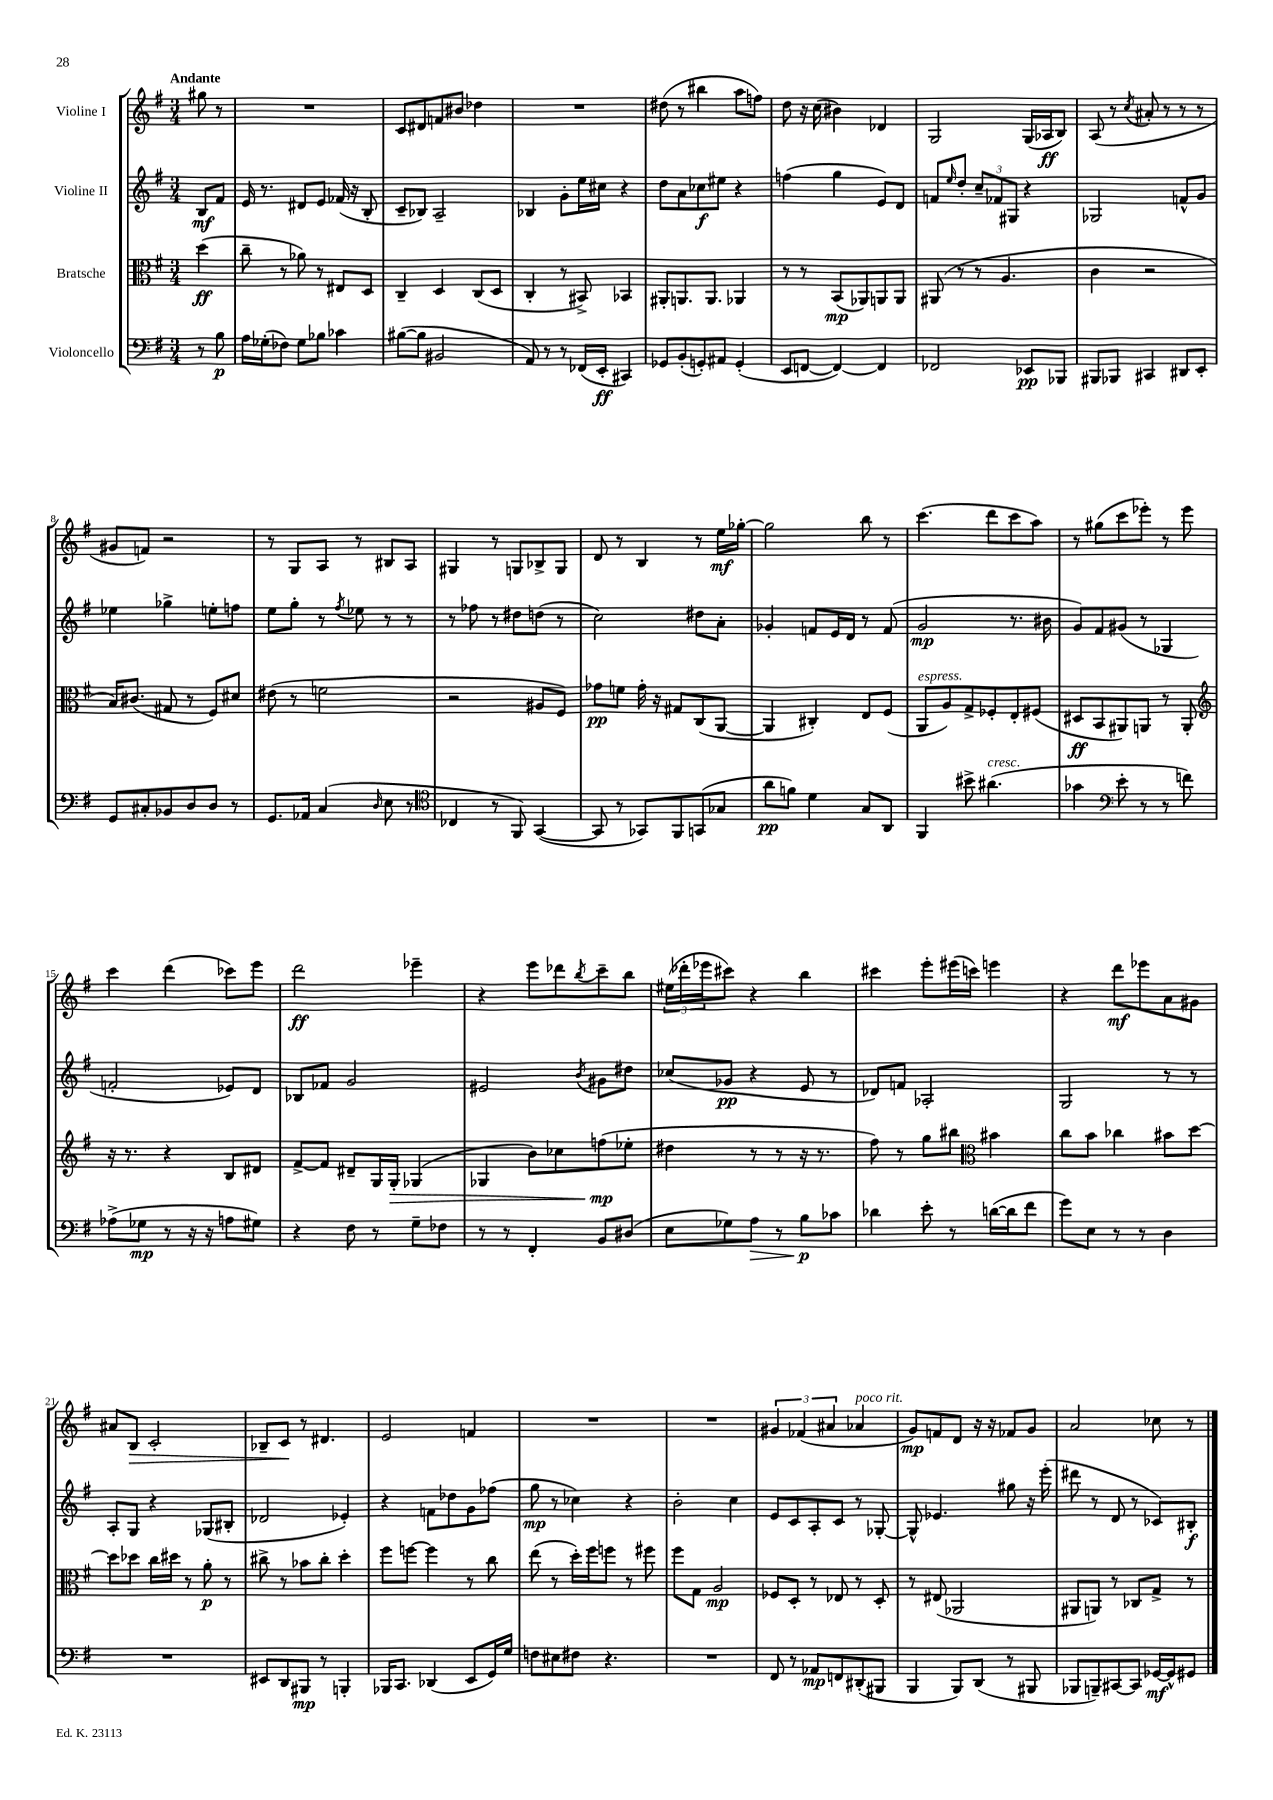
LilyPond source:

<<
\new StaffGroup <<
\new Staff = "s0" \with { instrumentName = "Violine I" } {
    \clef treble \key g \major \numericTimeSignature \time 3/4 \partial 4 \tempo "Andante"
    gis''8 r8 |
    R2. |
    c'8 dis'8 f'8 bis'8 des''4 |
    R2. |
    dis''8( r8 bis''4 a''8 f''8) |
    d''8 r16 c''16( bis'4) des'4 |
    g2 g16( aes16\ff b8) |
    a8( r8 \acciaccatura { c''8 } ais'8-. r8 r8 r8 |
    gis'8 f'8) r2 |
    r8 g8 a8 r8 bis8 a8 |
    gis4 r8 g8 bes8-> g8 |
    d'8 r8 b4 r8 e''16\mf ges''16~-. |
    ges''2 b''8 r8 |
    c'''4.( d'''8 c'''8 a''8) |
    r8 gis''8( c'''8 ees'''8-.) r8 ees'''8 |
    c'''4 d'''4( ces'''8) e'''8 |
    d'''2\ff ees'''4-- |
    r4 e'''8 des'''8 \acciaccatura { b''8 } c'''8-- b''8 |
    \tuplet 3/2 { eis''16( des'''16-. ees'''16 } cis'''8) r4 b''4 |
    cis'''4 e'''8-. eis'''16( c'''16) e'''4 |
    r4 d'''8\mf ees'''8 a'8 gis'8 |
    ais'8 b8\> c'2-. |
    bes8-- c'8\! r8 dis'4. |
    e'2 f'4 |
    R2. |
    R2. |
    \tuplet 3/2 { gis'4 fes'4( ais'4 } aes'4^\markup { \italic "poco rit." } |
    g'8\mp) f'8 d'8 r16 r16 fes'8 g'8 |
    a'2 ces''8 r8 \bar "|." |
}
\new Staff = "s1" \with { instrumentName = "Violine II" } {
    \clef treble \key g \major \numericTimeSignature \time 3/4 \partial 4
    b8\mf fis'8 |
    e'16 r8. dis'8 e'8 fes'16( r16 b8-. |
    c'8-- bes8) a2-- |
    bes4 g'8-. e''16 cis''16 r4 |
    d''8 a'8 ces''8\f eis''8 r4 |
    f''4( g''4 e'8) d'8 |
    f'8 \grace { e''16 } d''8-. \tuplet 3/2 { c''8-- fes'8 gis8 } r4 |
    ges2 f'8-^ g'8 |
    ees''4 ges''4-> e''8-. f''8 |
    e''8 g''8-. r8 \acciaccatura { fis''8 } ees''8 r8 r8 |
    r8 fes''8 r8 dis''8 d''8( r8 |
    c''2) dis''8 a'8-. |
    ges'4-. f'8 e'16 d'16 r8 f'8( |
    g'2\mp r8. bis'16 |
    g'8) fis'8 gis'8( r8 ges4 |
    f'2-. ees'8) d'8 |
    bes8 fes'8 g'2 |
    eis'2 \acciaccatura { b'8 } gis'8 dis''8 |
    ces''8( ges'8\pp r4 e'8 r8 |
    des'8) f'8 aes2-. |
    g2 r8 r8 |
    a8-. g8 r4 ges8( bis8-. |
    des'2 ees'4-.) |
    r4 f'8 des''8 g'8 fes''8( |
    g''8\mp r8 ces''4) r4 |
    b'2-. c''4 |
    e'8 c'8 a8-. c'8 r8 ges8~-. |
    ges8-^ ees'4. gis''8 r16 e'''16-.( |
    dis'''8 r8 d'8 r8 ces'8) bis8-.\f \bar "|." |
}
\new Staff = "s2" \with { instrumentName = "Bratsche" } {
    \clef alto \key g \major \numericTimeSignature \time 3/4 \partial 4
    d''4\ff( |
    c''8-- r8 aes'8) r8 eis8 d8 |
    c4-- d4 c8( d8 |
    c4-. r8 bis,8->) bes,4 |
    ais,8-. a,8. a,8. aes,4 |
    r8 r8 b,8\mp( aes,8) a,8 a,8 |
    ais,8( r8 r8 a4. |
    c'4 r2 |
    b16) cis'8.( gis8 r8 fis8) dis'8 |
    eis'8( r8 f'2 |
    r2 ais8 fis8) |
    ges'8\pp f'8 ges'16-. r16 gis8 c8( a,8~ |
    a,4 cis4-.) e8 fis8( |
    a,8^\markup { \italic "espress." } a8) g8-> fes8-. e8-. fis8( |
    dis8\ff b,8 ais,8) a,8 r8 a,8-. |
    \clef treble r16 r8. r4 b8 dis'8 |
    fis'8~-> fis'8 dis'8-- g16 g16-.\> ges4( |
    ges4 b'8) ces''8 f''8\mp\!( ees''8-. |
    dis''4 r8 r8 r16 r8. |
    fis''8) r8 g''8 bis''8 \clef alto bis'4 |
    c''8 b'8 ces''4 bis'8 d''8~ |
    d''8 des''8 c''16 dis''16 r8 a'8-.\p r8 |
    cis''8-> r8 bes'8 cis''8-. d''4-. |
    fis''8 f''8~ f''4 r8 c''8 |
    e''8( r8 d''16-.) fis''16 f''8 r8 fis''8 |
    fis''8 g8 a2\mp |
    fes8 d8-. r8 ees8 r8 d8-. |
    r8 eis8( aes,2 |
    ais,8 a,8) r8 ces8 g8-> r8 \bar "|." |
}
\new Staff = "s3" \with { instrumentName = "Violoncello" } {
    \clef bass \key g \major \numericTimeSignature \time 3/4 \partial 4
    r8 b8\p |
    a16 ges16-.( fes8) ges8 bes8 ces'4 |
    bis8~( bis8 bis,2 |
    a,8) r8 r8 fes,16( e,16-.\ff cis,4) |
    ges,8 b,8-.( g,8-.) ais,8 g,4-.( |
    e,8 f,8~ f,4~) f,4 |
    fes,2 ees,8\pp bes,,8 |
    bis,,8 bes,,8 cis,4 dis,8 e,8-. |
    g,8 cis8-. bes,8 d8 d8 r8 |
    g,8. aes,16 c4( \grace { d16 } e8 r8 |
    \clef tenor ces4 r8 fis,8) g,4~( |
    g,8 r8 ges,8) fis,8 g,8( ges8 |
    a'8\pp f'8) d'4 g8 a,8 |
    fis,4 bis'8-> ais'4.^\markup { \italic "cresc." }( |
    ges'4 \clef bass e'8-. r8 r8 f'8) |
    aes8->( ges8\mp r8 r16 r16 a8 gis8) |
    r4 fis8 r8 g8-- fes8 |
    r8 r8 fis,4-. b,8 dis8( |
    e8 ges8) a8\> r8 b8\p\! ces'8 |
    des'4 e'8-. r8 d'16~( d'16 fis'8 |
    g'8) e8 r8 r8 d4 |
    R2. |
    eis,8 d,8 bis,,8\mp r8 b,,4-. |
    bes,,16 c,8. des,4( e,8 g,16) g16 |
    f8 eis8 fis8 r4. |
    R2. |
    fis,8 r8 aes,8\mp f,8 dis,8-.( bis,,8 |
    b,,4 b,,8) d,8( r8 bis,,8 |
    bes,,8 b,,8--) cis,8~ cis,8 ges,16~\mf ges,16-^ gis,8 \bar "|." |
}
>>
>>
